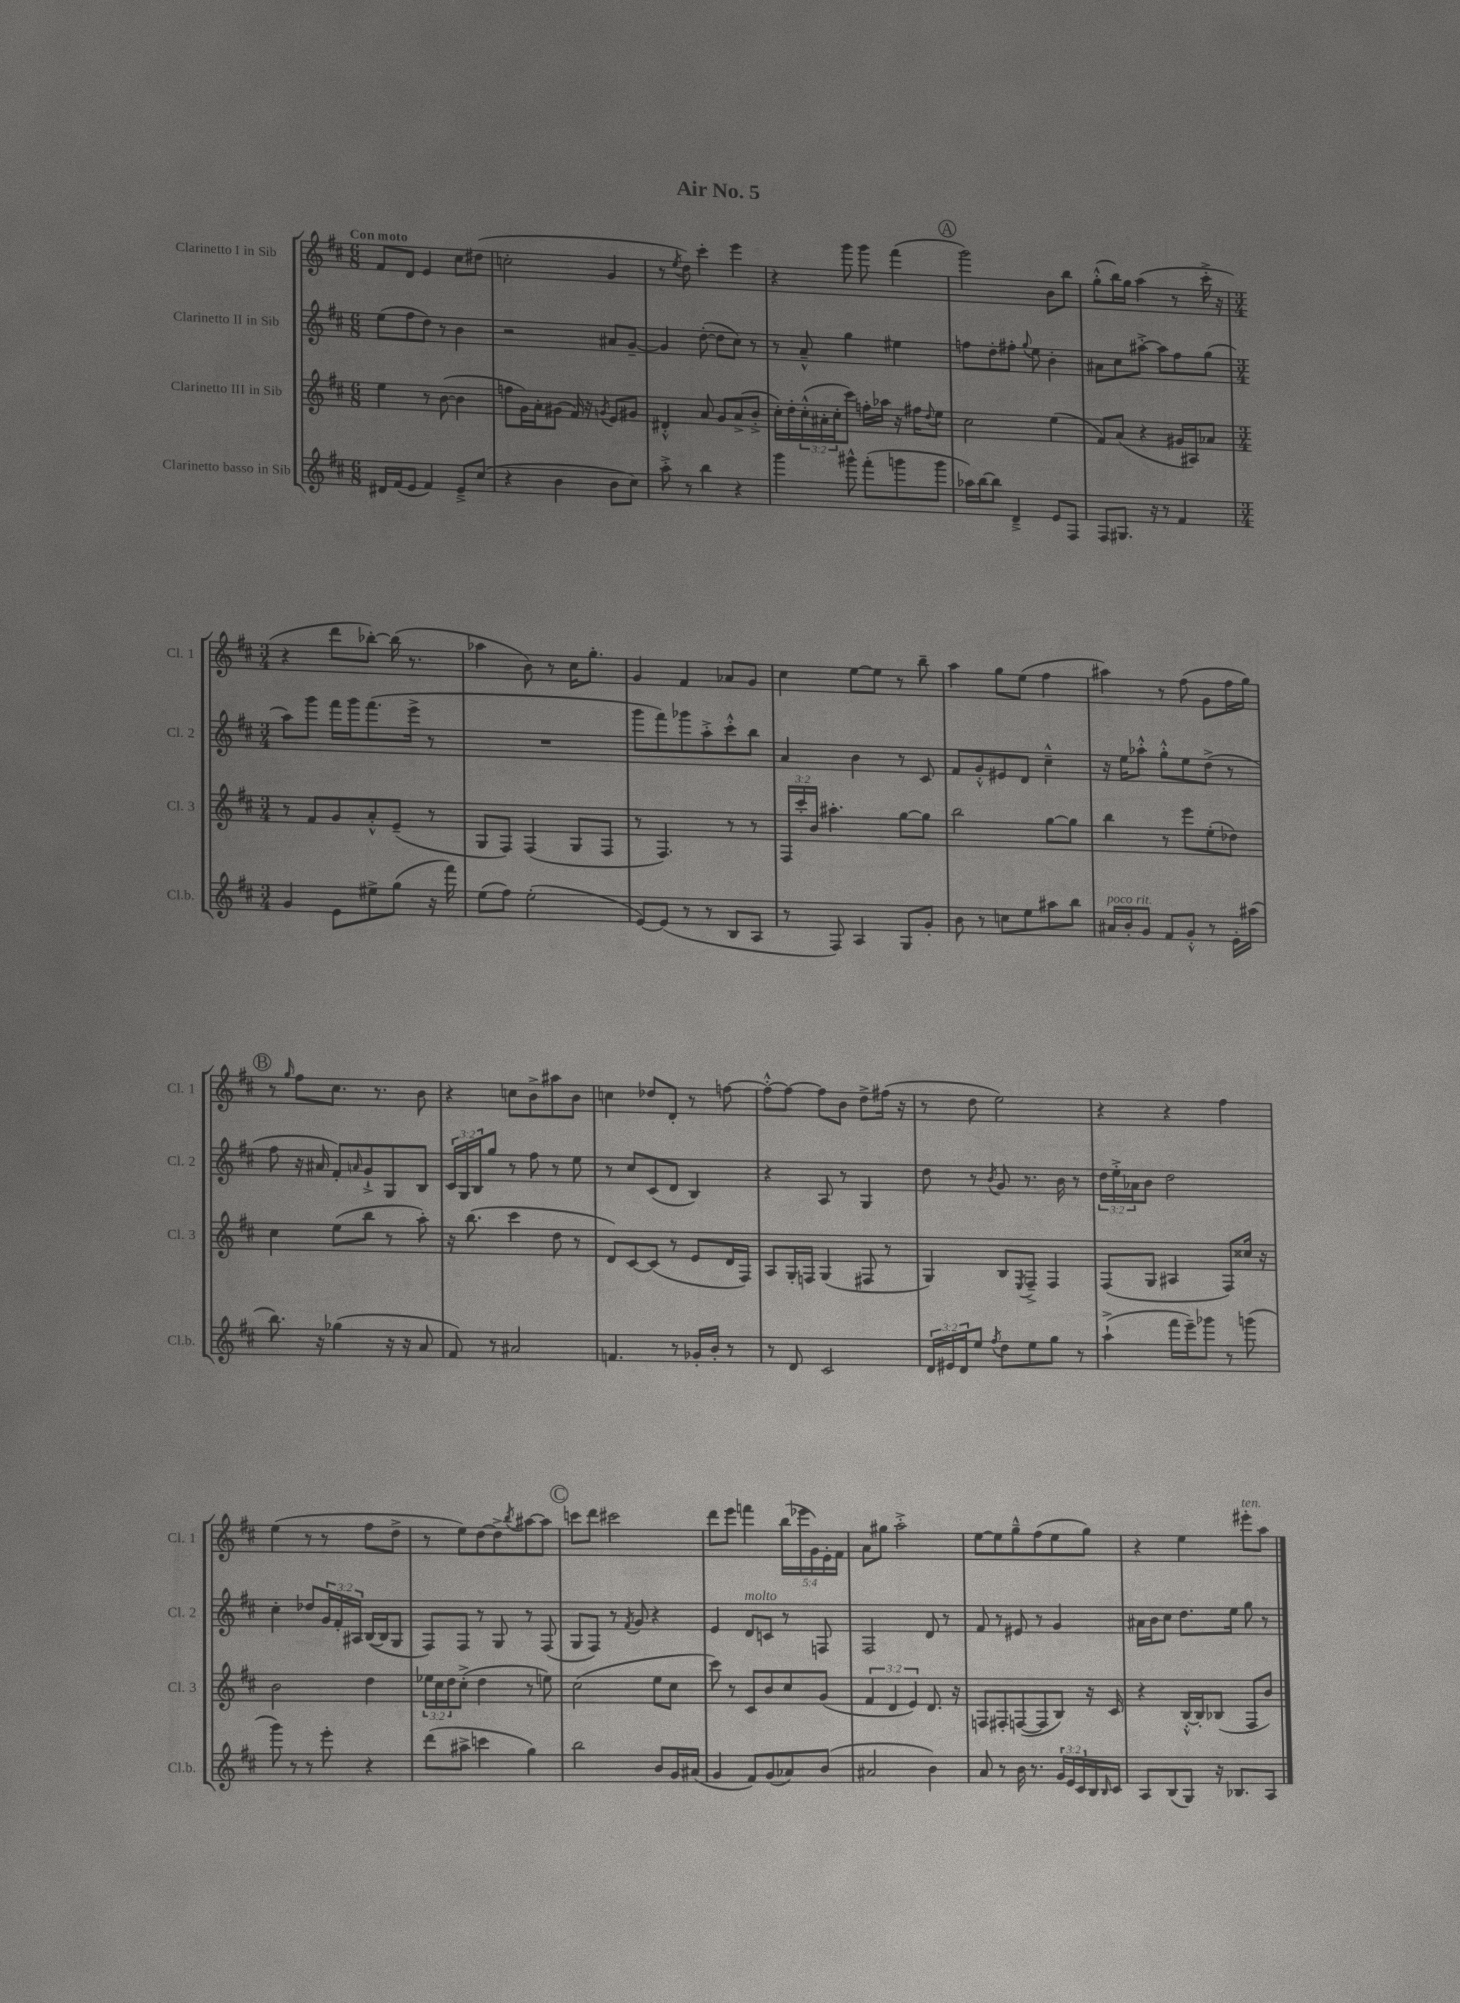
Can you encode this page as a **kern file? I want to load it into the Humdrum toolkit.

**kern	**kern	**kern	**kern
*staff4	*staff3	*staff2	*staff1
*clefG2	*clefG2	*clefG2	*clefG2
*k[f#c#]	*k[f#c#]	*k[f#c#]	*k[f#c#]
*M6/8	*M6/8	*M6/8	*M6/8
16d#/LL	4ee\	(8ee\L	8f#/L
(16f#/J	.	.	.
8e/J	.	8ff#\	8d/J
4f#/)	8r	8dd\J)	4e/
.	([8b\	8r	.
8e~^/L	4b\]	4b\	8cc#\L
(8cc#/J	.	.	(8dd#\J
=	=	=	=
4r	8ff\L	2r	2cc'\
.	16g\L)	.	.
.	16a'\J	.	.
4b\	(8g#\J	.	.
.	16f#/)	.	.
.	16r	.	.
.	8qg/	.	.
8b\L	8e/L	8a#/L	4g/
8cc#\J)	8g#/J	[8g~/J	.
=	=	=	=
8aa'^\	4d#'^^/	4g/]	8r
.	.	.	8qee/
8r	.	.	8dd\)
4bb\	8a/	([8dd'\	4ccc#'\
.	8g/L	8dd\]L	.
4r	(8a^/	8cc#\J)	4eee\
.	8b'^/J	8r	.
=	=	=	=
4ggg\	16cc#'\LL)	8r	4r
.	16dd'\	.	.
.	(24cc#'^^\	8a~^^/	.
.	24a#'\	.	.
.	24cc#'\J	.	.
8ggg#^^\	8ccc#\J)	4gg\	8ggg\
(8fff#'\L	16ff'\LL	.	8ggg\
.	16aa-\JJ	.	.
8ggg\	16r	4ee#\	(4fff#\
.	16ff#\LK	.	.
.	8qqdd/	.	.
8ggg\J	8ee\J	.	.
=	=	=	=
16aa-\LL)	2cc#\	8ff\L	2ggg\)
[16bb\J	.	.	.
8bb\]J	.	8dd'\	.
4d~^/	.	8ff#'\J	.
.	.	8qqgg/	.
.	.	8ee\	.
8e/L	(4ee\	4b'\	8b\L
8F#/J	.	.	8bb\J
=	=	=	=
8F#/L	8f#/L)	8a#\L	(8gg'^^\L
8.G#/J	(8a/J	8cc#\	16bb\L)
.	.	.	16gg\JJ
.	4r	[8aa#'^\J	(4aa\
16r	.	.	.
8r	.	8aa#\]L	.
4f#/	16g#/LL	8ff#\	8r
.	16A#/J)	.	.
.	8a-/J	(8gg\J	16ccc#'^\
.	.	.	16r
=	=	=	=
*M3/4	*M3/4	*M3/4	*M3/4
4g/	8r	8aa\L)	4r
.	8f#/L	8ggg\J	.
8e\L	8g/	16fff#\LL	8ddd\L
.	.	16ggg\J	.
8ee#^\	8a'^^/	(8.fff#\	[8bb-'\J)
(8gg\J	(8e~/J	.	(16bb-\]
.	.	16eee^\Jk	8.r
16r	8r	8r	.
16fff#\)	.	.	.
=	=	=	=
(8ee\L	8G/L	2.r	4aa-\
8ff#\J)	8F#/J)	.	.
(2ee'\	(4F#/	.	8b\)
.	.	.	8r
.	8G/L	.	16cc#\LK
.	.	.	8.gg'\J
.	8F#/J	.	.
=	=	=	=
[8e/L)	8r	8ggg\L	4g/
(8e/]J	4.F#/)	8fff#\)	.
8r	.	8ggg-\	4f#/
8r	.	8aa'^\	.
8B/L	8r	8ccc#'^^\	8a-/L
8A/J	8r	8bb\J	8g/J
=	=	=	=
8r	24F#/LL	4a/	4cc#\
.	24ccc#'/	.	.
.	24b/JJ	.	.
8F#/)	4.aa#'\	.	.
4A/	.	4b\	[8ee\L
.	.	.	8ee\]J
8G/L	[8gg\L	8r	8r
8g'/J	8gg\]J	8c#/	8bb~\
=	=	=	=
8b\	2bb\	8f#/L	4aa\
8r	.	8g'^^/	.
8cc\L	.	8e#/	8gg\L
8ee\	.	8d/J	(8ee\J
8aa#\	[8gg\L	4cc#~^^\	4ff#\
8bb\J	8gg\]J	.	.
=	=	=	=
16a#/LL	4bb\	16r	4aa#\)
16b'/J	.	16ee\LK	.
8g/J	.	8aa-'^^\J	.
8f#/L	8r	8gg'^^\L	8r
8g'^^/J	8eee\L	8ee\	(8ff#\
8r	(8ee'\	(8dd^\J	8g\L
16e'\LL	8dd-\J)	8r	16ff#\L
(16aa#\JJ	.	.	16gg\JJ)
=	=	=	=
8.bb\)	4cc#\	8ff#\	8r
.	.	.	16qqgg/
.	.	16r	8ff#\L
16r	.	16a#/	.
(4gg-\	(8ee\L	8f#'/L)	8.cc#\J
.	.	16qqa/	.
.	8bb\J	8g`^/	.
.	.	.	8.r
16r	8r	8G/	.
16r	.	.	.
8a/	8aa'\)	8B/J	8b\
=	=	=	=
8f#/)	16r	24c#/LL	4r
.	.	24G/	.
.	(8.bb\	.	.
.	.	24B/J	.
8r	.	8gg/J	.
2a#/	4ccc#\	8r	8cc\L
.	.	8ff#\	8b^\
.	8dd\	8r	8aa#\
.	8r	8ee\	8b\J
=	=	=	=
4.f/	8d/L)	8r	4cc\
.	[8c#/	8cc#/L	.
.	(8c#/]J	(8c#/	8dd-/L
8r	8r	8d/J	8d'/J
16g-'/LL	8e/L	4B/)	8r
16b'/JJ	.	.	.
8r	16d/L	.	[8ff\
.	16F#/JJ)	.	.
=	=	=	=
8r	8A/L	4r	8ff'^^\_L
8d/	16G'/L	.	8ff\_J
.	16F/JJ	.	.
2c#/	(4G/	8A/	8ff\]L
.	.	8r	8b\J
.	8F#/	4G/	8dd^\L
.	8r	.	(16ff#\Jk
.	.	.	16r
=	=	=	=
24d/LL	4G/)	8dd\	8r
24e#/	.	.	.
24d/J	.	.	.
8ee/J	.	8r	8dd\
8qff#/	.	8qb/	.
8dd\L	8B/L	8g/	2ee\)
.	8qE/	.	.
8ee\	8F#~^/J	8.r	.
8gg\J	4F#/	.	.
.	.	16b\	.
8r	.	8r	.
=	=	=	=
(4aa`^\	(8F#/L	24dd\LL	4r
.	.	24ee'^\	.
.	.	24a-\J	.
.	8G/J	8b\J	.
16fff#\LL	4A#/	2dd\	4r
16eee~\J)	.	.	.
8ggg-\J	.	.	.
8r	8F#/L)	.	4ff#\
(8ggg\	16cc##/Jk	.	.
.	16r	.	.
=	=	=	=
8ggg\)	2b\	4cc#'\	(4ee\
8r	.	.	.
8r	.	8dd-/L	8r
8eee'\	.	24g/L	8r
.	.	24f#'/	.
.	.	24A#/JJ	.
4r	4dd\	([16B/LL	8ff#\L
.	.	16B/]J	.
.	.	8G/J	8dd^\J
=	=	=	=
(8ddd\L	24ee-\LL	8F#/L)	8r
.	24cc#\	.	.
.	24dd\J	.	.
8aa#^\J	(8cc#'^\J	8F#/J	8ee\L)
4ccc\	4dd\	8r	[8dd\
.	.	8G/	8dd^\]
.	.	.	8qbb/
4gg\)	8r	8r	[8aa#\
.	8ee\)	(8F#/	8aa#\]J
=	=	=	=
2bb\	(2cc#\	8G/L	8ccc\L
.	.	8F#/J)	8ddd\J
.	.	8r	2ccc#\
.	.	8qf#/	.
.	.	8g/	.
8b/L	8ee\L	4r	.
16g/L	8cc#\J	.	.
(16a#/JJ	.	.	.
=	=	=	=
4g/	8ccc#\)	4e/	8ddd\L
.	8r	.	8eee\J
8f#/L)	8c#/L	8d/L	4fff\
(8g/	8b/	8c/J	.
8a-/)	8cc#/	8r	(20bb\LL
.	.	.	20eee-\
.	.	.	20g\)
(8b/J	(8g/J	8F/	.
.	.	.	20e'\
.	.	.	20f#\JJ
=	=	=	=
2a#/	6f#/	2F#/	8a\L
.	.	.	8gg#\J
.	6d/	.	.
.	.	.	2aa'^\
.	6e/)	.	.
4b\)	8.d/	8d/	.
.	.	8r	.
.	16r	.	.
=	=	=	=
8a/	8F/L	8f#/	[8ee\L
8r	8F#'/	8r	8ee\]
16b\	([8F/	8e#/	8gg~^^\
8.r	.	.	.
.	8F/]	8r	(8ff#\
24g/LL	8B/J)	4g/	8ee\
24e/	.	.	.
24c#/	.	.	.
16B/	16r	.	8gg\J)
16qqB/	.	.	.
16c#/JJ	16c#/	.	.
=	=	=	=
8A/L	4r	16a#\LL	4r
.	.	16b\J	.
(8B/	.	8cc#\J	.
8G/J)	[16B'^^/LL	8.dd\L	4ee\
.	16B'/]J	.	.
16r	(8B-/J	.	.
8.B-/L	.	16ee\Jk	.
.	8F#/L	8gg\	8eee#'\L
8A/J	8b/J)	8r	8aa\J
==	==	==	==
*-	*-	*-	*-
